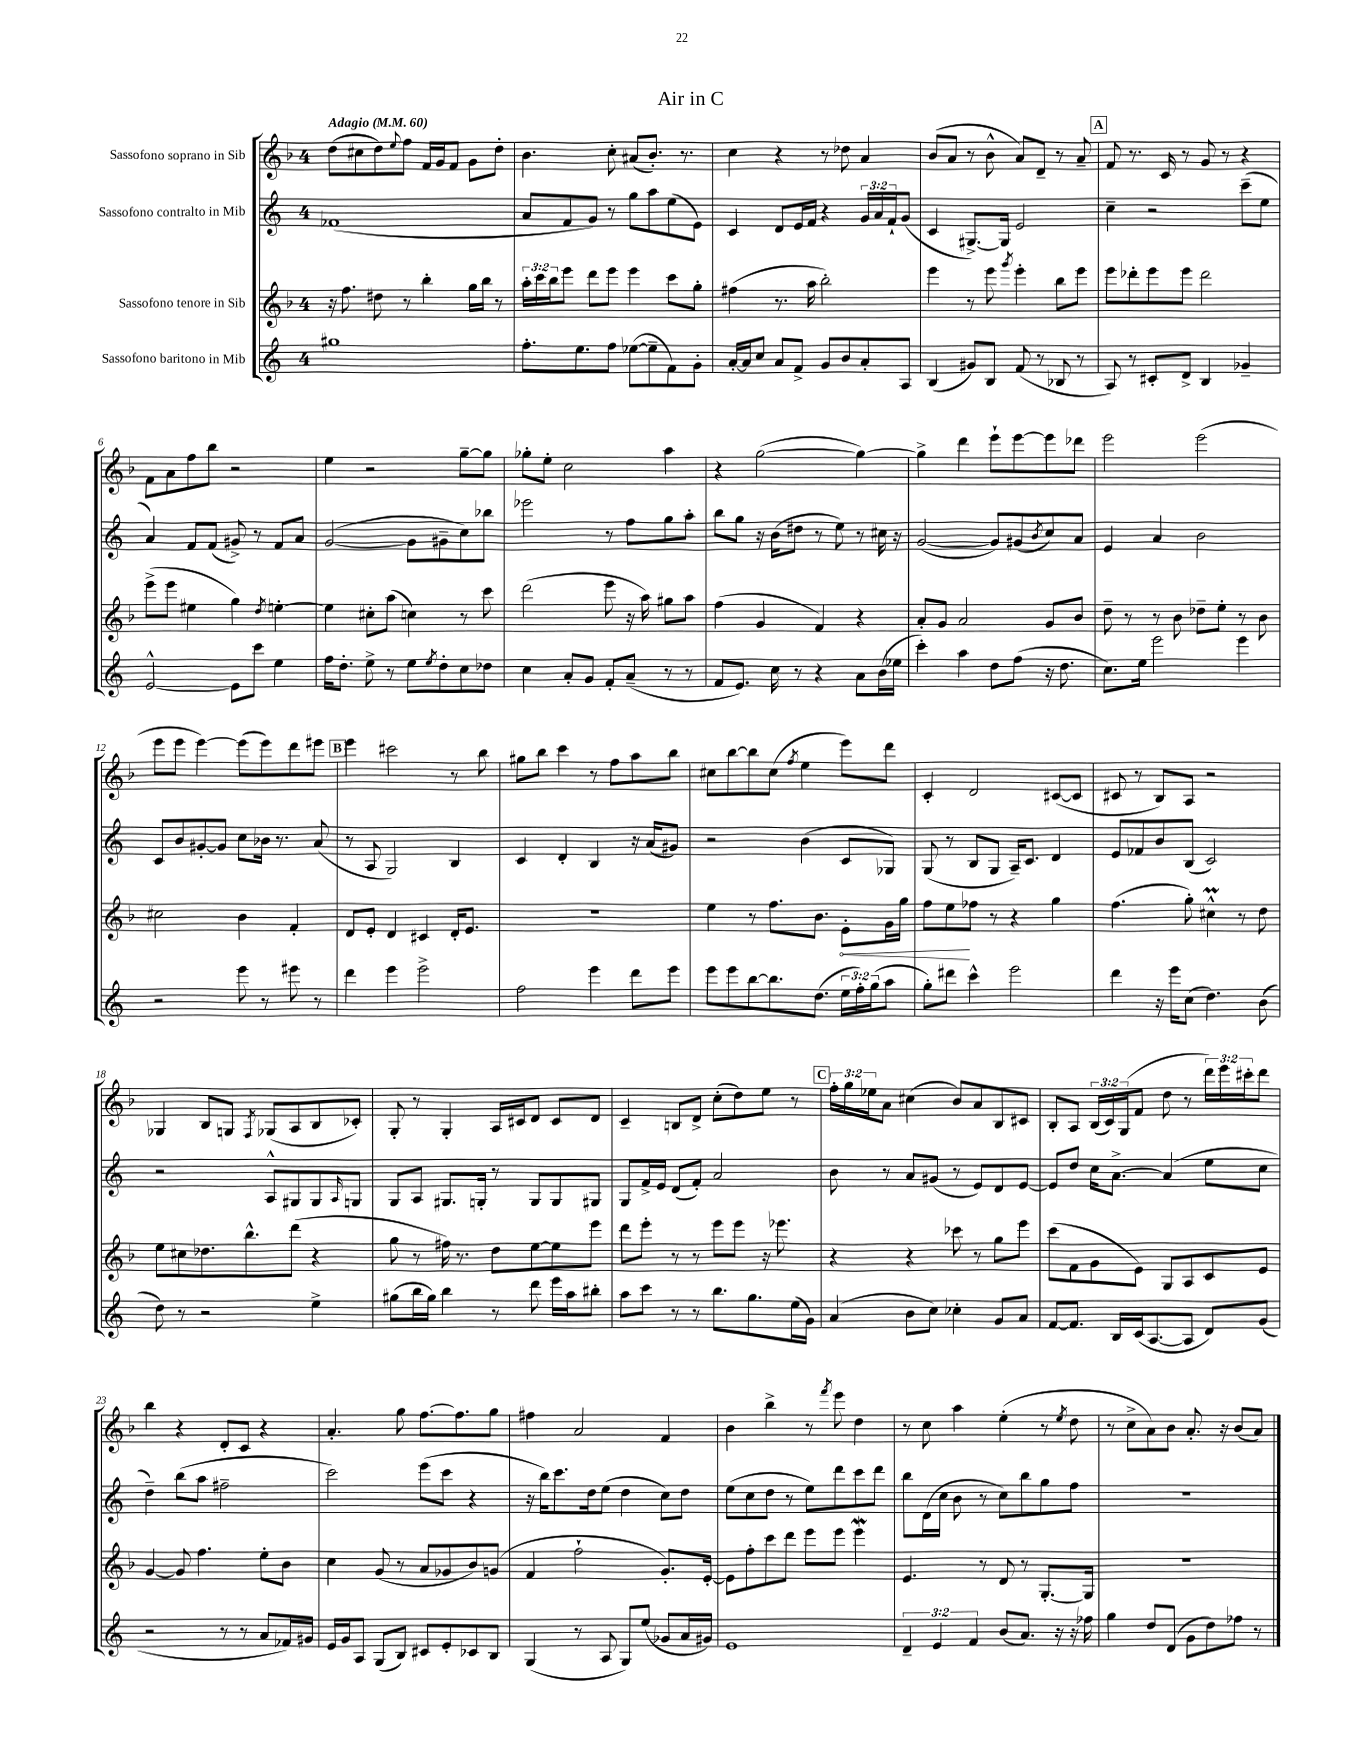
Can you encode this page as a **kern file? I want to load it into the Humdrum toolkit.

**kern	**kern	**kern	**kern
*staff4	*staff3	*staff2	*staff1
*clefG2	*clefG2	*clefG2	*clefG2
*k[]	*k[b-]	*k[]	*k[b-]
*M4/4	*M4/4	*M4/4	*M4/4
*MM60	*MM60	*MM60	*MM60
1gg#	16r	(1f-	(8dd
.	8.ff	.	.
.	.	.	8cc#
.	8dd#	.	8dd)
.	.	.	8qqee
.	8r	.	8ff
.	4bb-'	.	16f
.	.	.	16g
.	.	.	8f
.	16gg	.	8g
.	16bb-	.	.
.	8r	.	8dd'
=	=	=	=
8.ff'	24aa'	8a	4.b-
.	24ccc	.	.
.	24bb-	.	.
.	8eee	8f	.
8.ee	.	.	.
.	8ddd	8g)	.
8ff	8eee	8r	8cc'
([8ee-	4eee	8gg	(8a#
8ee-~]	.	8aa	8.b-')
8f)	8ccc	(8ee	.
.	.	.	8.r
8g'	8gg'	8e)	.
=	=	=	=
[16a'	(4ff#	4c	4cc
16a]	.	.	.
8cc	.	.	.
8a	8.r	8d	4r
8f^	.	16e	.
.	16aa	16f	.
8g	2bb-')	4r	8r
8b	.	.	8dd-
8a'	.	24g	4a
.	.	24a	.
.	.	24f`	.
8A	.	(8g	.
=	=	=	=
(4B	4eee	4c	(8b-
.	.	.	8a
8g#)	8r	[8.G#^)	8r
8B	8eee	.	8b-^^
.	.	16G#]	.
.	8qggg	.	.
(8f	4eee'	2e	8a)
8r	.	.	8d~
8B-	8bb-	.	8r
8r	8eee	.	8a~
=	=	=	=
8A)	8eee	4cc~	8f
8r	8ddd-'	.	8.r
8c#'	8eee	2r	.
.	.	.	16c
8d^	8eee	.	8r
4B	2ddd-	.	8g
.	.	.	8r
4g-~	.	(8ccc~	4r
.	.	8ee	.
=	=	=	=
[2e^^	(8eee^	4a)	8f
.	8eee	.	8a
.	4ee#	8f	8ff
.	.	(8f	8bb-
8e]	4gg)	8g#^)	2r
8ccc	.	8r	.
.	8qdd	.	.
4ee	[4ee'	8f	.
.	.	8a	.
=	=	=	=
16ff	4ee]	([2g	4ee
8.dd'	.	.	.
8ee^	8cc#'	.	2r
8r	(8aa	.	.
8ee	4cc)	8g]	.
8qee	.	.	.
8dd'	.	8g#~	.
8cc	8r	8cc)	[8gg~
8dd-	8ccc	8bb-	8gg]
=	=	=	=
4cc	(2ddd	2eee-	8gg-'
.	.	.	8ee'
8a'	.	.	2cc
8g	.	.	.
8f'	8eee	8r	.
(8a~	16r	8ff	.
.	16aa)	.	.
8r	8gg#	8gg	4aa
8r	8aa	8aa'	.
=	=	=	=
8f	(4ff	8bb	4r
8.e)	.	8gg	.
.	4g	16r	([2gg
16cc	.	(16b	.
8r	.	8dd#	.
4r	4f)	8r	.
.	.	8ee)	.
8a	4r	8r	4gg_)
(16b	.	16cc#	.
16ee-	.	16r	.
=	=	=	=
4ccc')	8a'	([2g	4gg^]
.	8g	.	.
4aa	2a	.	4ddd
8dd	.	8g])	8eee`
(8ff	.	(8g#	[8eee
.	.	8qb	.
16r	8g	8cc)	8eee]
8.dd	.	.	.
.	8b-	8a	8ddd-
=	=	=	=
8.cc)	8dd~	4e	2eee
.	8r	.	.
16ee	.	.	.
2eee	8r	4a	.
.	8b-	.	.
.	8dd-~	2b	(2eee
.	8ee'	.	.
4eee	8r	.	.
.	8b-	.	.
=	=	=	=
2r	2cc#	8c	8eee
.	.	8b	8eee
.	.	[8g#'	[4eee)
.	.	8g#]	.
8eee	4b-	8cc	(8eee]
8r	.	16b-	8eee)
.	.	8.r	.
8eee#	4f'	.	8ddd
8r	.	(8a	8eee#
=	=	=	=
4ddd	8d	8r	4eee
.	8e'	8A	.
4eee	4d	2G)	2ccc#
2eee^	4c#	.	.
.	16d'	4B	8r
.	8.e	.	.
.	.	.	8bb-
=	=	=	=
2ff	1r	4c	8gg#
.	.	.	8bb-
.	.	4d'	4ccc
4eee	.	4B	8r
.	.	.	8ff
8ddd	.	16r	8aa
.	.	(16a	.
8eee	.	8g#)	8bb-
=	=	=	=
8eee	4ee	2r	8cc#
8eee	.	.	[8bb-
[8bb	8r	.	8bb-]
8.bb]	8.ff	.	(8cc#
.	.	.	8qff
.	.	(4b	4ee
(8.dd	8.b-	.	.
24ee	8e'	8c	8eee)
24ff')	.	.	.
(24gg	.	.	.
8aa	16g	8G-)	8ddd
.	16gg	.	.
=	=	=	=
8gg')	8ff	(8G	4c'
8ddd#	8ee	8r	.
4ccc^^	8ff-	8B	2d
.	8r	8G	.
2eee	4r	16A~)	.
.	.	8.c	.
.	4gg	4d	([8c#
.	.	.	8c#]
=	=	=	=
4ddd	(4.ff	8e	8c#
.	.	8f-	8r
16r	.	8b	8B-)
16eee	.	.	.
(8cc	8gg')	(8B	8A
4.dd)	4cc#^^	2c)	2r
.	8r	.	.
(8b	8dd	.	.
=	=	=	=
8dd)	8ee	2r	4G-
8r	8cc#	.	.
2r	8.dd-	.	8B-
.	.	.	8G
.	8.bb-^^	.	.
.	.	.	8qF
.	.	8A^^	(8G-
.	(8ddd	8G#	8A
4ee^	4r	8G#	8B-
.	.	16qqA	.
.	.	8G	8c-')
=	=	=	=
(8gg#	8gg	8G	8G'
16bb	8r	8A	8r
16gg#)	.	.	.
4bb	16ff#)	8.G#	4G'
.	8.r	.	.
.	.	16G'	.
8r	8dd	8r	16A
.	.	.	16c#
8ddd	[8ee	8G	8d
16eee	8ee]	8G	8c#
16aa	.	.	.
8bb#'	8eee	8G#	8d
=	=	=	=
8aa	8ddd	8G	4c~
8ccc	8eee'	16f^	.
.	.	16e	.
8r	8r	(8d	8B
8r	8r	8f')	8d^
8.bb	8eee	2a	(8cc'
.	8eee	.	8dd)
8.gg	.	.	.
.	16r	.	8ee
.	8.eee-	.	.
(16ee	.	.	8r
16g)	.	.	.
=	=	=	=
(4a	4r	8b	24ff'
.	.	.	24gg
.	.	.	24ee-
.	.	8r	8a
8b	4r	8a	(4cc#
8cc)	.	(8g#	.
4cc-'	8ccc-	8r	8b-)
.	8r	8e)	8a
8g	8gg	8d	8B-
8a	8eee	[8e	8c#
=	=	=	=
[8f	(8ccc	8e]	8B-'
8.f]	8f	8dd	8A
.	8g	16cc	(24B-
.	.	.	24c)
16B	.	[8.a^	.
.	.	.	(24G
(16c	8e)	.	8f
[8.A	.	.	.
.	8G	(4a]	8dd
8A]	8A	.	8r
8d)	8c	8ee	24ddd)
.	.	.	24eee
.	.	.	24ccc#'
(8g	8e	8cc	8ddd
=	=	=	=
2r	[4g	4dd~)	4bb-
.	8g]	(8bb	4r
.	4.ff	8aa	.
8r	.	2ff#~	8d'
8r	.	.	8c
8a	8ee'	.	4r
16f-)	8b-	.	.
16g#	.	.	.
=	=	=	=
16e	4cc	2ccc)	4.a'
16g	.	.	.
8A	.	.	.
(8G	(8g	.	.
8B)	8r	.	8gg
8c#	8a	(8eee	[8.ff
8e'	8g-	8ccc	.
.	.	.	8.ff]
8c-	8b-)	4r	.
8B	(8g	.	8gg
=	=	=	=
(4G	4f	16r	4ff#
.	.	16bb)	.
.	.	8.ccc	.
8r	2ff`	.	2a
.	.	16dd	.
8A	.	(8ee	.
8G)	.	4dd	.
(8ee	.	.	.
8g-	8.g')	8cc)	4f
16a	.	8dd	.
16g#)	[16e'	.	.
=	=	=	=
1e	8e]	(8ee	4b-
.	8ff'	8cc	.
.	8ccc	8dd	4bb-^
.	8ddd	8r	.
.	8eee	8ee)	8r
.	.	.	8qfff
.	8eee	8ddd	8eee
.	4eee	8ccc	4dd
.	.	8ddd	.
=	=	=	=
6d~	4.e	8bb	8r
.	.	(16d	8cc
6e	.	.	.
.	.	16cc	.
.	.	8b	4aa
6f	.	.	.
.	8r	8r	.
(8b	8d	8cc)	(4ee'
8.a)	8r	8bb	.
.	[8.G'	8gg	8r
16r	.	.	.
.	.	.	8qee
16r	.	8ff	8dd
16ff-	16G]	.	.
=	=	=	=
4gg	1r	1r	8r
.	.	.	8cc^
8dd	.	.	8a)
(8d	.	.	8b-
8g	.	.	8.a'
8dd)	.	.	.
.	.	.	16r
8ff-	.	.	(8b-
8r	.	.	8a)
==	==	==	==
*-	*-	*-	*-
